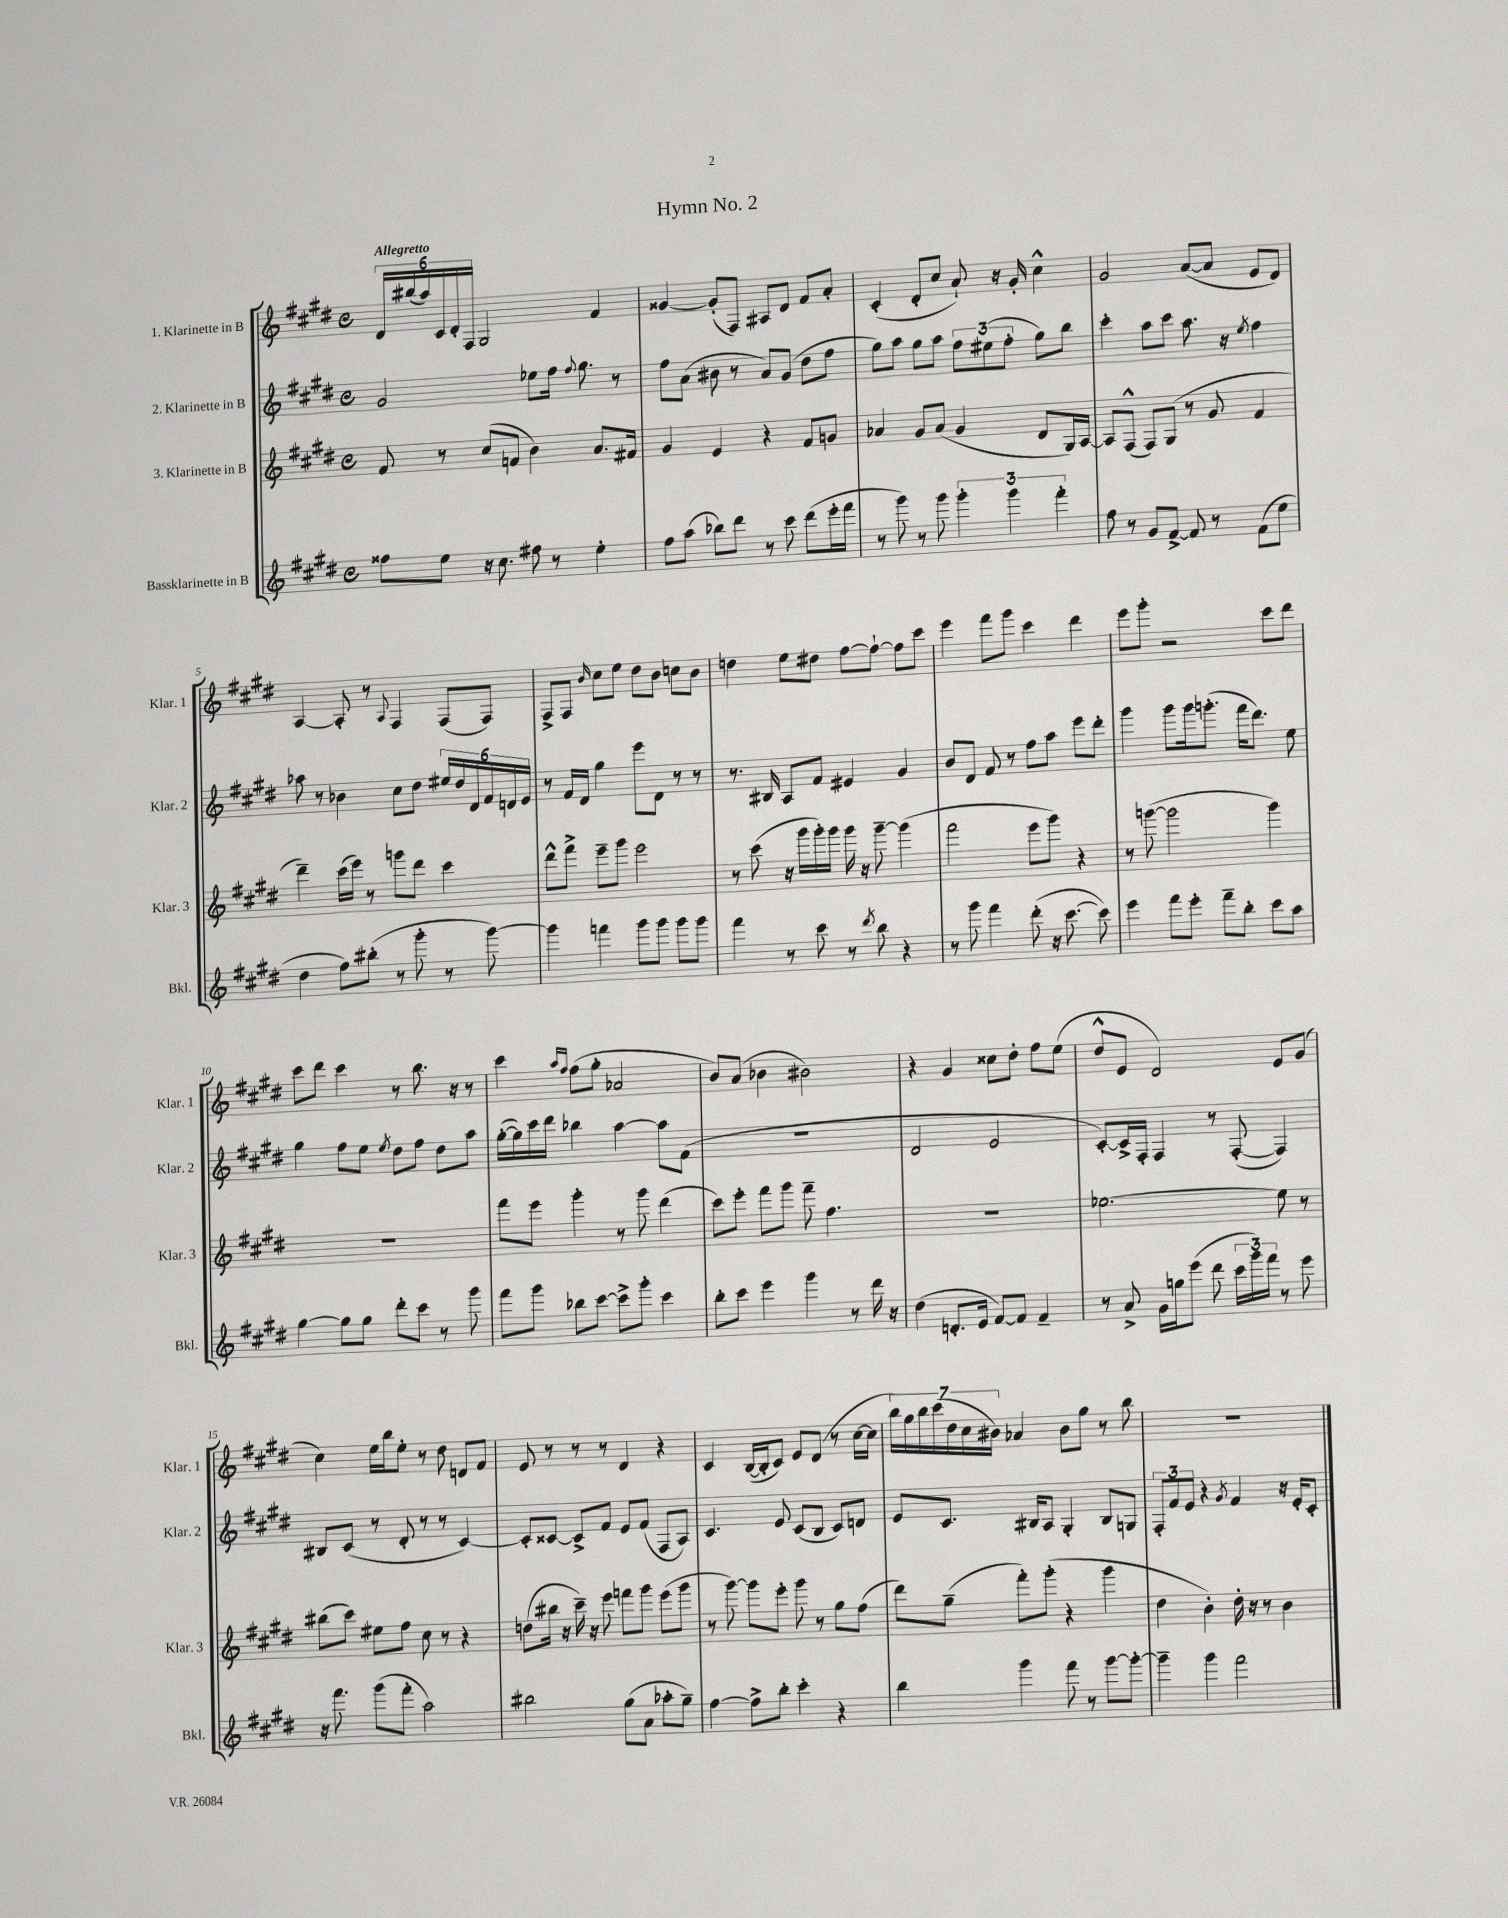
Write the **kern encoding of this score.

**kern	**kern	**kern	**kern
*part4	*part3	*part2	*part1
*staff4	*staff3	*staff2	*staff1
*I"Bassklarinette in B	*I"3. Klarinette in B	*I"2. Klarinette in B	*I"1. Klarinette in B
*I'Bkl.	*I'Klar. 3	*I'Klar. 2	*I'Klar. 1
*clefG2	*clefG2	*clefG2	*clefG2
*k[f#c#g#d#]	*k[f#c#g#d#]	*k[f#c#g#d#]	*k[f#c#g#d#]
*M4/4	*M4/4	*M4/4	*M4/4
*met(c)	*met(c)	*met(c)	*met(c)
=1	=1	=1	=1
!	!	!	!LO:TX:a:B:t=Allegretto
8ff##X\L	8f#/	2g#/	24d#/LL
.	.	.	(24bb#X/
.	.	.	24aa/)
8ee\J	8r	.	24c#/
.	.	.	24d#'/
.	.	.	24F#/JJ
16r	(8cc#/L	.	2G#/
8.cc#\	.	.	.
.	8fn/J	.	.
8ff#X\	4b\)	8ee-X\L	.
8r	.	16ff#\Jk	.
.	.	8qqff#/	.
.	.	8.gg#\	.
4ee'\	8.a/L	.	4f#/
.	.	8r	.
.	16f#X/Jk	.	.
=2	=2	=2	=2
8ff#\L	4g#/	8ff#\L	[4g##X/
(8aa\J	.	(8a\J	.
8bb-X\L)	4e/	8b#X\	(8g##'/L]
8ddd#\J	.	8r	8F#/J)
8r	4r	8a/L)	8A#X/L
8ccc#\	.	(8g#/J	8d#/J
(8ddd#\L	8f#/L	8dd#\L	8f#/L
16eee'\L	8gn/J	8ff#\J	8a'/J
16fff#\JJ	.	.	.
=3	=3	=3	=3
8r	4a-X/	8gg#\L)	(4c#'/
8ggg#\)	.	8aa\J	.
8r	8g#/L	8gg#\L	8d#'/L
8ggg#\	(8a-/J	8aa\J	8cc#/J
6ggg#'\	4g#/	12ff#\L	8a`/)
.	.	(12ee#X\	.
.	.	.	16r
6ggg#\	.	12ff#'\J	.
.	.	.	16g#'/
.	8d#/L	8gg#\L)	4cc#^^\
6fff#'\	.	.	.
.	16G#/L)	8bb\J	.
.	[16A/JJ	.	.
=4	=4	=4	=4
8ff#\	8A/L]	4ccc#'\	2g#/
8r	(8F#^^/J	.	.
8g#/L	8F#/L)	8aa\L	.
[8f#^/J	(8G#/J	8ccc#\J	.
8f#/]	8r	8.aa\	([8a/L
8r	8g#/	.	8a/J]
.	.	16r	.
.	.	8qee/	.
(8f#\L	4f#/	4ff#\	8e/L
8ee\J	.	.	8d#/J)
!!LO:LB:g=z
=5	=5	=5	=5
4dd#\	4ddd#~\)	8aa-X\	[4A/
.	.	8r	.
8ff#\L)	(16ccc#\LL	4b-X\	8A'/]
.	16eee\JJ)	.	.
(8bb#X'\J	8r	.	8r
.	.	.	8qqA/
8r	8gggn\L	8cc#\L	4F#/
8ggg#'\	8ddd#\J	8dd#\J	.
8r	4ccc#\	24ee#X/LL	(8F#/L
.	.	24dd#/	.
.	.	24d#/	.
[8ggg#\)	.	24f#/	8F#/J)
.	.	24dn/	.
.	.	24e/JJ	.
=6	=6	=6	=6
4ggg#\]	8ddd#^^\L	8r	8F#^/L
.	8fff#^\J	16f#/LL	8F#/J
.	.	16d#/JJ	.
.	.	.	16qqb/
4fffn\	8eee~\L	4gg#\	8cc#\L
.	8ggg#\J	.	8ee\J
8ggg#\L	2eee\	8eee\L	8dd#\L
8ggg#\J	.	8d#\J	8b\J
8ggg#\L	.	8r	8ccn\L
8ggg#\J	.	8r	8b\J
=7	=7	=7	=7
4fff#\	8r	8.r	4ddn\
.	(8ccc#\	.	.
.	.	16B#X/	.
8r	16r	8A/L	8ee\L
.	16ggg#\LL	.	.
8ccc#\	16ggg#'\)	8f#/J	8dd#X\J
.	16ggg#\JJ	.	.
8r	16ggg#\	4e#X/	[8ff#\L
.	16r	.	.
8qddd#/	.	.	.
8bb\	[8ggg#~\	.	8ff#`\J_
4r	(4ggg#\]	4g#/	8ff#\L]
.	.	.	8ccc#\J
=8	=8	=8	=8
8r	2fff#\	8b/L	4eee\
8ggg#\	.	8d#/J	.
4fff#\	.	8f#/	8fff#\L
.	.	8r	8ggg#\J
(8ddd#'\	8eee\L	8ff#\L	4ccc#\
16r	8ggg#\J)	8aa\J	.
[8.ccc#\	.	.	.
.	4r	8eee\L	4ddd#\
8ccc#\])	.	8ddd#'\J	.
=9	=9	=9	=9
4eee\	8r	4ggg#\	8eee\L
.	([8gggn\	.	8ggg#'\J
8fff#\L	2ggg\]	8ggg#\L	2r
8eee'\J	.	16ggg#\k	.
.	.	(8.gggn'\J	.
8fff#~\L	.	.	.
8bb'\J	.	16fff#\KL	.
.	.	8.ddd#\J)	.
8ccc#\L	4ggg\)	.	8ccc#\L
8aa\J	.	8ee\	8ddd#\J
!!LO:LB:g=z
=10	=10	=10	=10
[4gg#\	1r	4gg#\	8ccc#\L
.	.	.	8ddd#\J
8gg#\L]	.	8ff#\L	4ccc#\
8gg#\J	.	8ee\J	.
.	.	8qee/	.
8ddd#'\L	.	8dd#\L	8r
8ccc#\J	.	8ff#\J	8.bb\
8r	.	8dd#\L	.
.	.	.	16r
8ggg#\	.	8aa\J	8r
=11	=11	=11	=11
8fff#\L	8fff#\L	([16gg#'\LL	4ccc#\
.	.	16gg#\])	.
8ggg#\J	8eee\J	16ccc#\	.
.	.	16ddd#\JJ	.
.	.	.	16qqaa/LL
.	.	.	16qqff#/JJ
8bb-X\L	4ggg#'\	4bb-X\	(8ff#\L
[8ccc#\J	.	.	8gg#'\J
8ccc#^\L]	8r	[4aa\	2a-X/
8ggg#'\J	8ggg#\	.	.
4ccc#\	(4ddd#\	8aa\L]	.
.	.	(8f#\J	.
=12	=12	=12	=12
8bb'\L	8ccc#\L)	1r	8b/L)
8ccc#\J	8eee'\J	.	(8a/J
4eee\	8fff#\L	.	4b-X\
.	8ggg#\J	.	.
4ggg#\	8fff#~\	.	2b#X\)
.	4.ff#\	.	.
8r	.	.	.
16ddd#\	.	.	.
16r	.	.	.
=13	=13	=13	=13
(4dd#\	1r	2d#/	4r
8.dn'/L	.	.	4g#/
16e/Jk	.	.	.
[8f#/L)	.	2e/	8cc##X\L
8f#/J]	.	.	8dd#'\J
4f#~/	.	.	8ff#\L
.	.	.	(8ee\J
=14	=14	=14	=14
8r	[2.ee-X\	[8c#'/L)	8dd#^^/L
8a^/	.	16c#^/L]	8e/J
.	.	16F#'/JJ	.
16g#\LL	.	4F#/	2d#/)
16ggn\J	.	.	.
(8eee\J	.	.	.
8ddd#\	.	8r	.
24ccc#\LL	.	([8F#'/	.
24ggg#\)	.	.	.
24fff#\JJ	.	.	.
8r	8ee-\]	4F#/])	8e/L
8eee\	8r	.	(8g#/J
!!LO:LB:g=z
=15	=15	=15	=15
16r	(8bb#X\L	8B#X/L	4cc#\)
8.fff#\	.	.	.
.	8ccc#\J)	(8c#/J	.
(8ggg#\L	8ee#X\L	8r	16ee\LL
.	.	.	16bb\J
8fff#'\J	8ff#\J	8d#'/	8ee'\J
2aa\)	8cc#\	8r	8r
.	8r	8r	8dd#\
.	4r	[4c#/)	8dn/L
.	.	.	8f#/J
=16	=16	=16	=16
2bb#X\	(8ddn\L	8c#'/L]	8e/
.	16bb#X\Jk	[8c##X/J	8r
.	16r	.	.
.	16ccc#~\)	8c##^/L]	8r
.	16r	.	.
.	8eee\	8f#/J	8r
(8gg#\L	8fffn\L	8e/L	4d#/
8a\J	8ggg#\J	(8f#/J	.
8aa-X'\L	(8eee\L	8F#/L	4r
8gg#~\J)	8ggg#\J	8A/J)	.
=17	=17	=17	=17
[4ff#\	8r	4.c#/	4c#/
.	[8ggg#\)	.	.
8ff#^\L]	8ggg#\L]	.	([16B/LL
.	.	.	16B'/J]
8bb'\J	8eee'\J	8e/	8c#/J)
4ccc#'\	8ggg#\	(8c#/L	8e/L
.	8r	8B/J	(8d#/J
4r	8gg#\L	8c#/L)	8r
.	(8ff#\J	8dn/J	[16cc#\LL
.	.	.	16cc#\JJ]
=18	=18	=18	=18
4bb\	8ddd#\L)	8e/L	28bb\LL)
.	.	.	28gg#\
.	.	.	28bb\
.	.	.	(28ccc#\
.	(8gg#~\J	8.c#/J	.
.	.	.	28dd#\
.	.	.	28cc#\
.	.	.	28b#X\JJ)
4ggg#\	8fff#'\L)	.	4a-X/
.	.	16B#X/KL	.
.	(8ggg#'\J	8A/J	.
8fff#\	4r	4G#'/	8b#\L
8r	.	.	8gg#\J
[8ggg#\L	4ggg#\	8B#/L	8r
8ggg#'\J_	.	8Gn/J	8bb\
=19	=19	=19	=19
4ggg#~\]	4dd#\	12F#'/L	1r
.	.	12f#/	.
.	.	12e/J	.
4ggg#\	4b'\)	4r	.
.	.	8qg#/	.
2fff#\	16dd#'\	4f#/	.
.	16r	.	.
.	8r	.	.
.	4b\	16r	.
.	.	16e'/KL	.
.	.	8c#'/J	.
==	==	==	==
*-	*-	*-	*-
